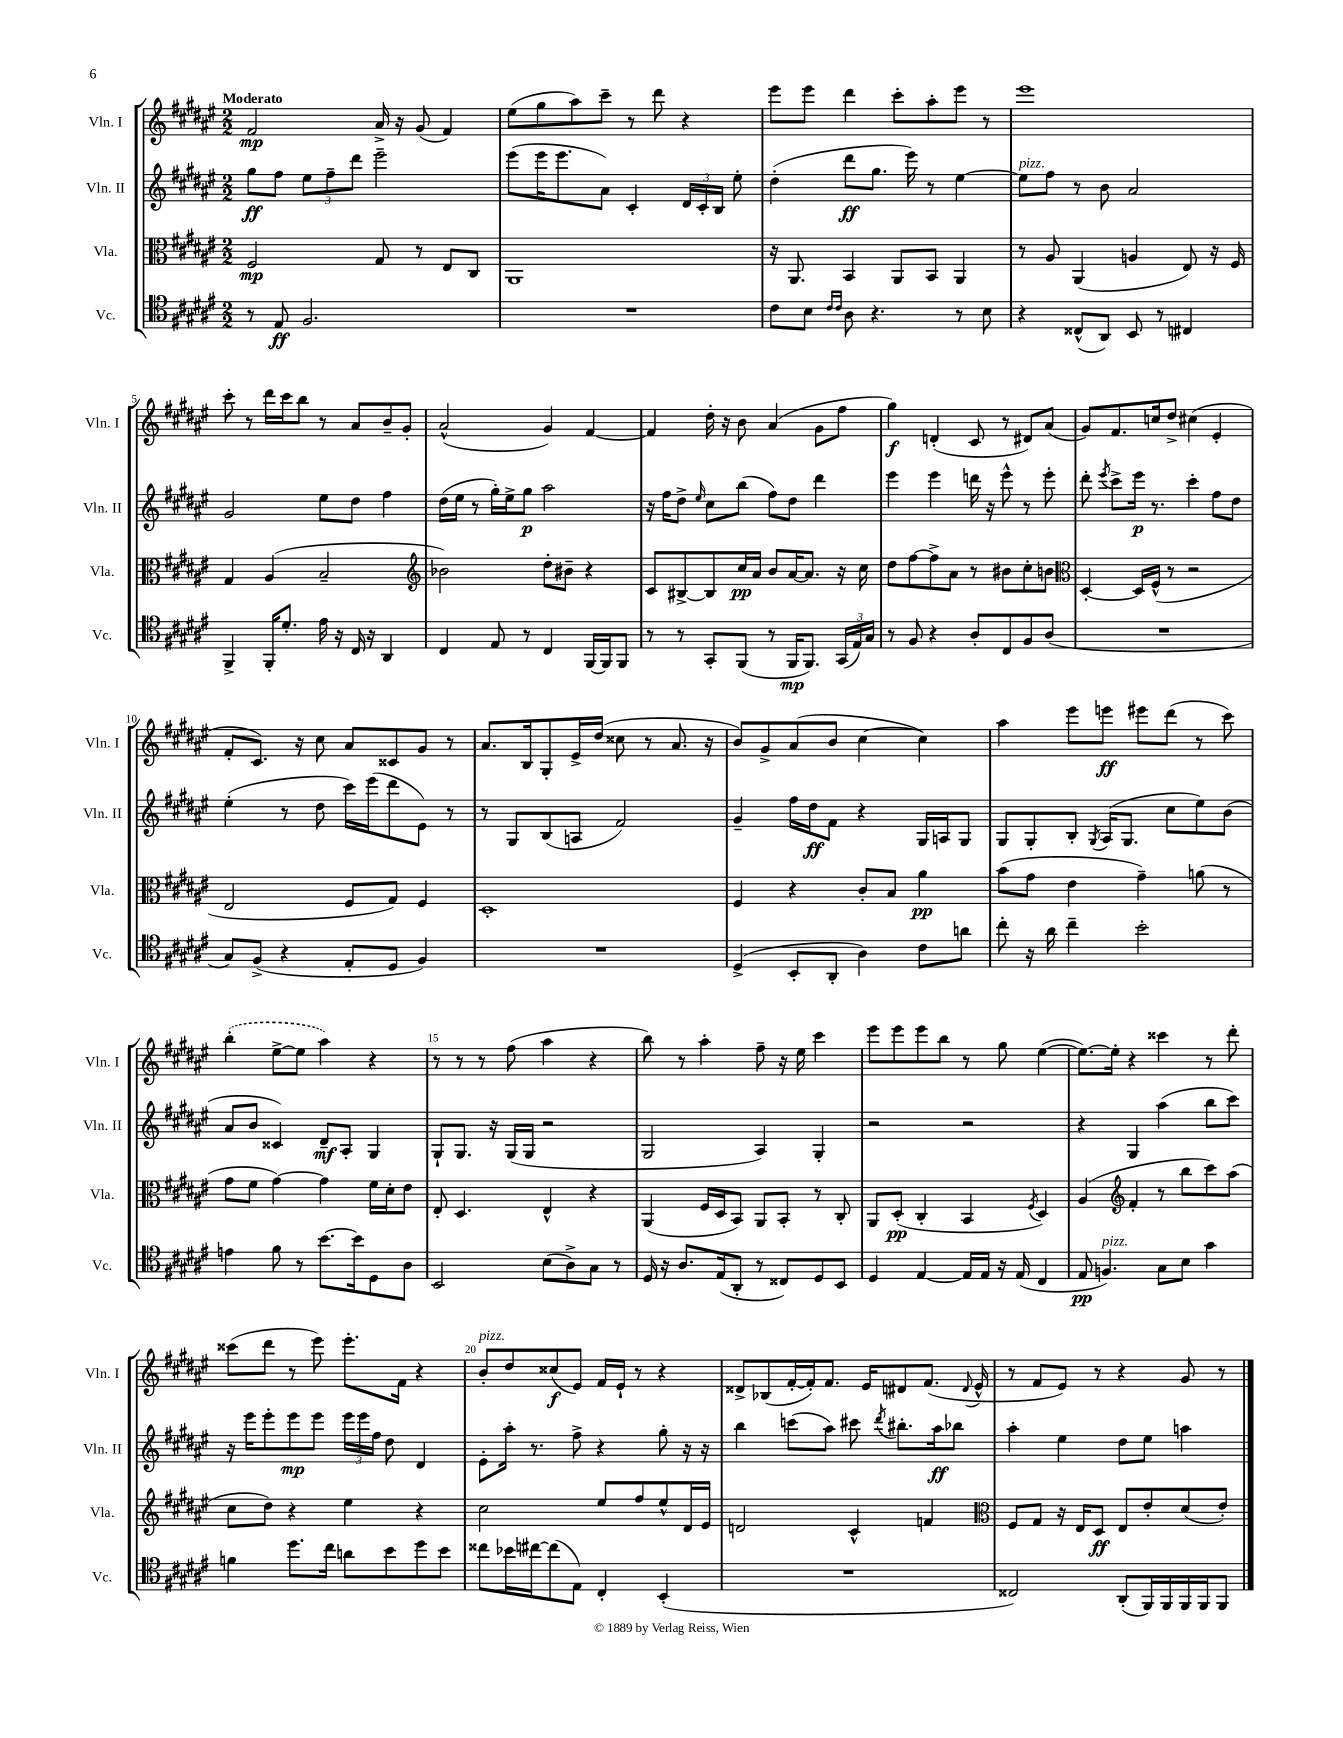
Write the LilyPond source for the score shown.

<<
\new StaffGroup <<
\new Staff = "s0" \with { instrumentName = "Vln. I" shortInstrumentName = "Vln. I" } {
    \clef treble \key fis \major \numericTimeSignature \time 2/2 \tempo "Moderato"
    \autoBeamOff fis'2\mp ais'16-> r16 gis'8( fis'4) |
    eis''8[( gis''8 ais''8) cis'''8]-- r8 dis'''8 r4 |
    eis'''8[ eis'''8] dis'''4 cis'''8[-. ais''8-. eis'''8] r8 |
    eis'''1 |
    cis'''8-. r8 dis'''16[ cis'''16 b''8] r8 ais'8[ b'8-- gis'8]-. |
    ais'2-^( gis'4) fis'4~ |
    fis'4 dis''16-. r16 b'8 ais'4( gis'8[ fis''8] |
    gis''4\f) d'4-.( cis'8 r8 dis'8[) ais'8]( |
    gis'8[) fis'8. c''16 dis''8]-> cis''4( eis'4-. |
    fis'8[-. cis'8.]) r16 cis''8 ais'8[ cisis'8 gis'8] r8 |
    ais'8.[ b16 gis8-. eis'16-> dis''16]( cisis''8 r8 ais'8. r16 |
    b'8[) gis'8-> ais'8( b'8] cis''4~ cis''4) |
    ais''4 eis'''8[ e'''8]\ff eis'''8[ dis'''8]( r8 cis'''8) |
    \once \slurDashed b''4-.( eis''8[~-> eis''8] ais''4) r4 |
    r8 r8 r8 fis''8( ais''4 r4 |
    b''8) r8 ais''4-. fis''8-- r16 eis''16 cis'''4 |
    eis'''8[ eis'''8 eis'''8 b''8] r8 gis''8 eis''4~( |
    eis''8.[~) eis''16]-. r4 cisis'''4 r8 dis'''8-. |
    cisis'''8[( dis'''8] r8 eis'''8) eis'''8.[-. fis'16] r4 |
    b'8[-.^\markup { \italic "pizz." } dis''8 cisis''8\f( eis'8]) fis'16[ eis'16]-! r8 r4 |
    disis'8[-> bes8( fis'16~-. fis'16-.) fis'8.] eis'16[ dis'8 fis'8.]( \appoggiatura { dis'8 } eis'16-^ |
    r8 fis'8[ eis'8]) r8 r4 gis'8 r8 \bar "|." |
}
\new Staff = "s1" \with { instrumentName = "Vln. II" shortInstrumentName = "Vln. II" } {
    \clef treble \key fis \major \numericTimeSignature \time 2/2
    \autoBeamOff gis''8[\ff fis''8] \tuplet 3/2 { eis''8[ fis''8-- dis'''8] } eis'''2-- |
    eis'''8[( eis'''16 eis'''8. ais'8]) cis'4-. \tuplet 3/2 { dis'16[ cis'16-. b16] } eis''8-. |
    dis''4-.( dis'''8[\ff gis''8.] eis'''16) r8 eis''4~ |
    eis''8[^\markup { \italic "pizz." } fis''8] r8 b'8 ais'2 |
    gis'2 eis''8[ dis''8] fis''4 |
    dis''16[( eis''16] r8 gis''16[-.) eis''16-> gis''8]\p ais''2 |
    r16 fis''16[ dis''8]-> \grace { eis''16 } cis''8[ b''8]( fis''8[) dis''8] dis'''4 |
    eis'''4 eis'''4 d'''16 r16 eis'''8-^ r8 eis'''8-. |
    dis'''8-. \acciaccatura { eis'''8 } cis'''8[-> eis'''16]\p r8. cis'''4-. fis''8[ dis''8] |
    eis''4-.( r8 dis''8 cis'''16[) eis'''16( dis'''8 eis'8]) r8 |
    r8 gis8[ b8( a8] fis'2) |
    gis'4-- fis''16[ dis''16\ff fis'8] r4 gis16[ a16 gis8] |
    gis8[ gis8-. b8]-. \acciaccatura { gis8 } ais16[( gis8.] cis''8[ eis''8) b'8]( |
    ais'8[ b'8] cisis'4) dis'8[--\mf ais8]-. gis4 |
    gis8[-! gis8.] r16 gis16[( gis16] r2 |
    gis2 ais4) gis4-. |
    r2 r2 |
    r4 gis4 ais''4( b''8[ cis'''8]) |
    r16 eis'''16[ eis'''8-. eis'''8\mp eis'''8] \tuplet 3/2 { eis'''16[ eis'''16 fis''16] } dis''8 dis'4 |
    eis'8[-. ais''16]-. r8. fis''8-> r4 gis''8-. r16 r16 |
    b''4 c'''8[( ais''8]) cis'''8 \acciaccatura { dis'''8 } bis''8.[-. ais''16\ff bes''8] |
    ais''4-. eis''4 dis''8[ eis''8] a''4 \bar "|." |
}
\new Staff = "s2" \with { instrumentName = "Vla." shortInstrumentName = "Vla." } {
    \clef alto \key fis \major \numericTimeSignature \time 2/2
    \autoBeamOff fis2\mp gis8 r8 eis8[ cis8] |
    ais,1 |
    r16 ais,8. b,4 ais,8[ b,8] ais,4 |
    r8 ais8 ais,4( a4 eis8) r16 fis16 |
    gis4 ais4( b2-- |
    \clef treble bes'2) dis''8[-. bis'8]-- r4 |
    cis'8[ bis8~-> bis8 cis''16\pp ais'16] b'8[ ais'16~ ais'8.] r16 cis''16 |
    dis''8[ fis''8~ fis''8-> ais'8] r8 bis'8[ cis''8-. b'8] |
    \clef alto dis4~-. dis16[ fis16]-^( r8 r2 |
    eis2 fis8[ gis8]) fis4 |
    dis1-. |
    fis4 r4 cis'8[-. b8] ais'4\pp |
    b'8[( gis'8] eis'4 gis'4--) a'8( r8 |
    gis'8[ fis'8] gis'4~) gis'4 fis'16[ dis'16-. eis'8] |
    eis8-. dis4. eis4-^ r4 |
    ais,4( fis16[ dis16 b,8]) ais,8[ b,8]-. r8 cis8-. |
    ais,8[ dis8]-.\pp( cis4-. b,4 \acciaccatura { fis8 } dis4) |
    ais4( \clef treble fis'4-. r8 b''8[ cis'''8) ais''8]( |
    cis''8[ dis''8]) r4 eis''4 r4 |
    cis''2 eis''8[ fis''8 eis''8-^ dis'16 eis'16] |
    d'2 cis'4-^ f'4 |
    \clef alto fis8[ gis8] r16 eis16[ dis8]\ff eis8[ eis'8-. dis'8( eis'8]-.) \bar "|." |
}
\new Staff = "s3" \with { instrumentName = "Vc." shortInstrumentName = "Vc." } {
    \clef tenor \key fis \major \numericTimeSignature \time 2/2
    \autoBeamOff r8 eis8\ff fis2. |
    R1 |
    cis'8[ b8] \grace { cis'16[ cis'16] } ais8 r4. r8 b8 |
    r4 cisis8[-^( ais,8]) b,8 r8 cis4 |
    fis,4-> fis,16[-. dis'8.]-. eis'16 r16 cis16 r16 ais,4 |
    cis4 eis8 r8 cis4 fis,16[~ fis,16 fis,8] |
    r8 r8 gis,8[-. fis,8]( r8 fis,16[\mp fis,8.]) \tuplet 3/2 { gis,16[( eis16) gis16] } |
    r8 fis8 r4 ais8[-. cis8 fis8 ais8]( |
    R1 |
    gis8[) fis8]->( r4 eis8[-. dis8] fis4) |
    R1 |
    dis4->( b,8[-. ais,8]-. ais4) cis'8[ a'8] |
    cis''8-. r16 ais'16 cis''4-- b'2-. |
    e'4 fis'8 r8 b'8.[~ b'16 dis8 ais8] |
    b,2 b8[( ais8->) gis8] r8 |
    dis16 r16 ais8.[ eis16( ais,8]-. r8 cisis8[) dis8 b,8] |
    dis4 eis4~ eis16[ eis16] r16 eis16( cis4 |
    eis8\pp f4.^\markup { \italic "pizz." }) gis8[ b8] gis'4 |
    f'4 dis''8.[ cis''16] a'8[ b'8 dis''8 b'8] |
    cisis''8[ bes'16 cis''16~ cis''8( eis8]) cis4-. b,4-.( |
    R1 |
    cisis2) ais,8[-.( fis,16) fis,16 fis,16 fis,16 fis,8] \bar "|." |
}
>>
>>
\layout { \context { \Score \override BarNumber.break-visibility = ##(#f #t #t) barNumberVisibility = #(every-nth-bar-number-visible 5) } }
